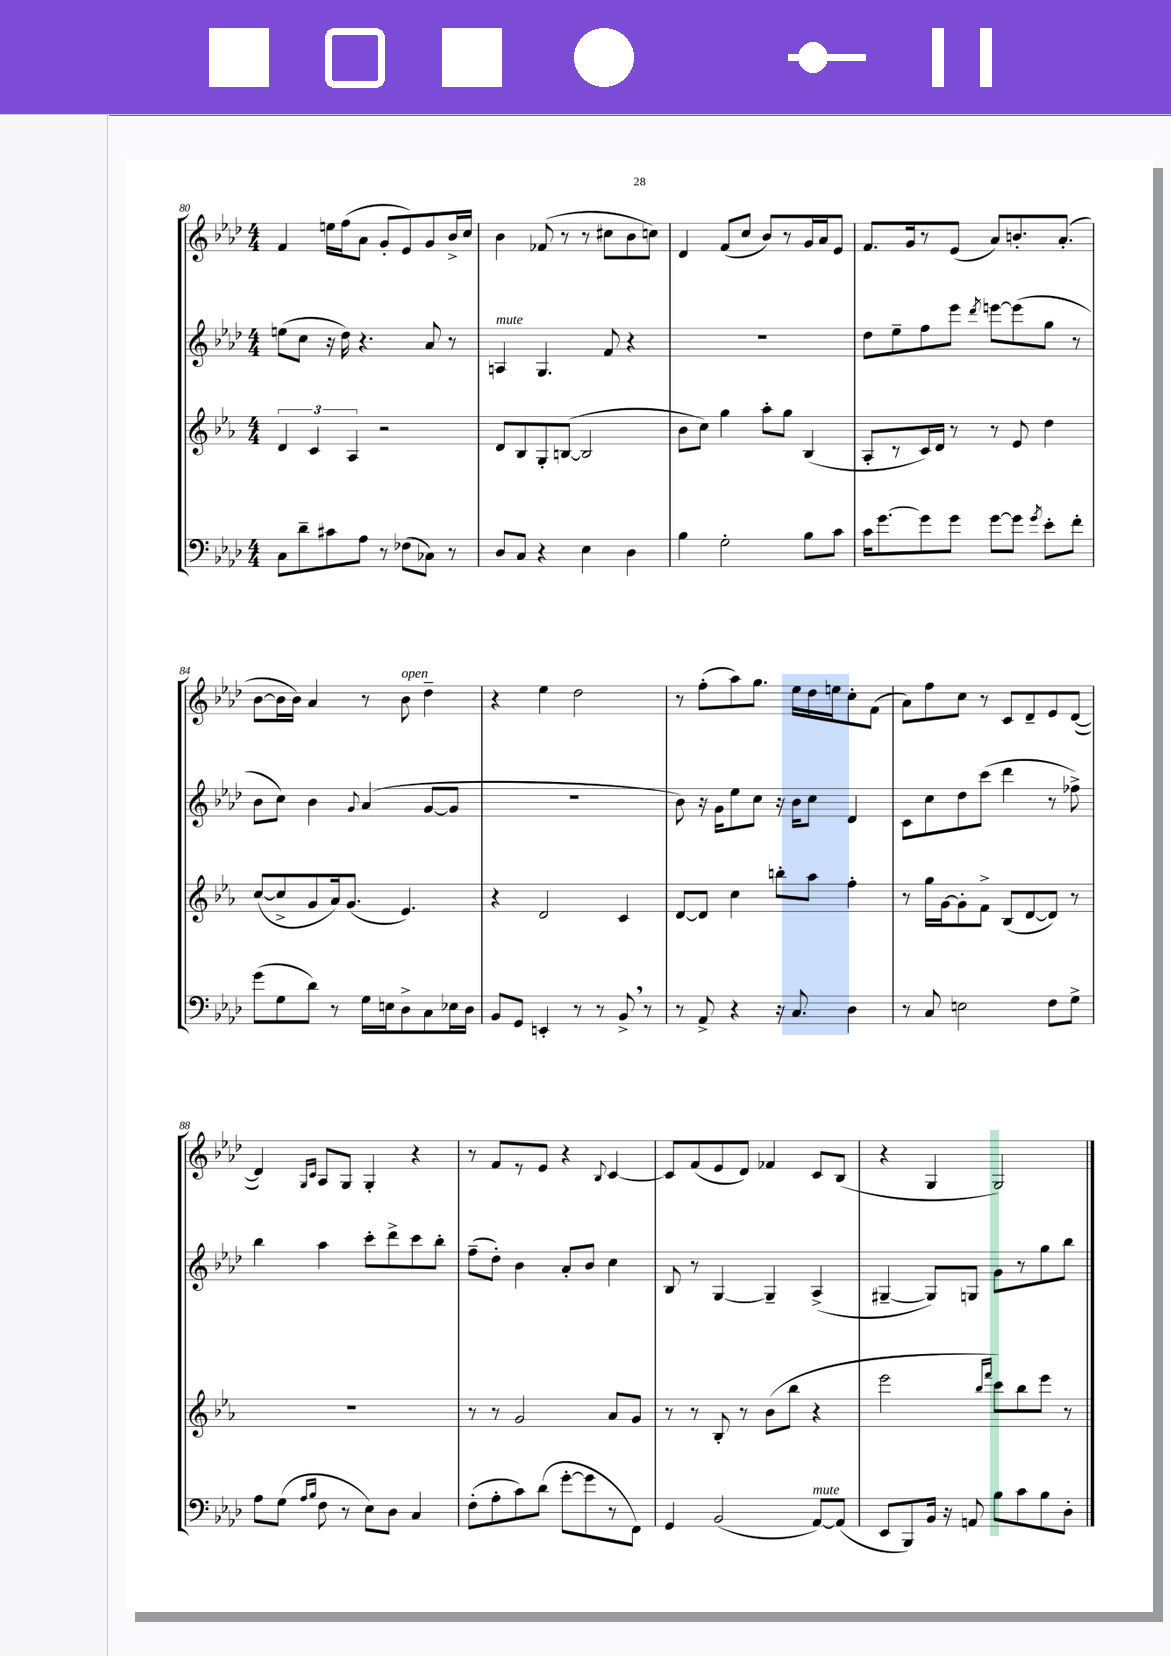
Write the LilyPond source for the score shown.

<<
\new StaffGroup <<
\new Staff = "s0" {
    \clef treble \key aes \major \numericTimeSignature \time 4/4
    \autoBeamOff f'4 e''16[ f''16( aes'8] g'8[-. ees'8) g'8 bes'16-> c''16] |
    bes'4 fes'8( r8 r8 cis''8[ bes'8 c''8]) |
    des'4 f'8[( c''8] bes'8[) r8 g'16 aes'16 ees'8] |
    f'8.[ g'16 r8 ees'8]( aes'8[) b'8.-. aes'8.]-.( |
    bes'8[~ bes'16 bes'16]) aes'4 r8 bes'8^\markup { \italic "open" } des''4-- |
    r4 ees''4 des''2 |
    r8 f''8[-.( aes''8) g''8.] ees''16[ des''16 e''16 c''8-. f'8]( |
    aes'8[) f''8 c''8] r8 c'8[ des'8-- ees'8 des'8]~( |
    des'4) \grace { g16[ c'16] } aes8[ g8] g4-. r4 |
    r8 f'8[ r8 ees'8] r4 \appoggiatura { bes8 } c'4~ |
    c'8[ f'8( ees'8 des'8]) fes'4 c'8[ bes8]( |
    r4 g4 g2) \bar "|." |
}
\new Staff = "s1" {
    \clef treble \key aes \major \numericTimeSignature \time 4/4
    \autoBeamOff e''8[( c''8] r16 des''16) r4. aes'8 r8 |
    a4^\markup { \italic "mute" } g4. f'8 r4 |
    R1 |
    des''8[ ees''8-- f''8 ees'''8] \acciaccatura { des'''8 } e'''8[~ e'''8( g''8] r8 |
    bes'8[ c''8]) bes'4 \appoggiatura { g'8 } aes'4( g'8[~ g'8] |
    R1 |
    bes'8) r16 g'16[ ees''8 c''8] r16 bes'16[ c''8] des'4 |
    c'8[ c''8 des''8 c'''8]( des'''4 r8 fes''8->) |
    bes''4 aes''4 c'''8[-. des'''8-> c'''8 bes''8]-. |
    f''8[--( des''8]-.) bes'4 aes'8[-. bes'8] c''4 |
    bes8 r8 g4~ g4-- aes4->( |
    gis4~-- gis8[) g8] g'8[ r8 g''8 bes''8] \bar "|." |
}
\new Staff = "s2" {
    \clef treble \key ees \major \numericTimeSignature \time 4/4
    \autoBeamOff \tuplet 3/2 { d'4 c'4 aes4 } r2 |
    d'8[ bes8 g8-. b8]~( b2 |
    bes'8[ c''8]) g''4 aes''8[-. g''8] bes4( |
    aes8[-. r8 c'16) d'16] r8 r8 ees'8 d''4 |
    c''8[~( c''8-> g'8 aes'16) g'8.]( ees'4.) |
    r4 d'2 c'4 |
    d'8[~ d'8] c''4 b''8[-. aes''8] f''4-. |
    r8 g''16[ g'16~ g'8-. f'8]-> bes8[( d'8~ d'8]) r8 |
    R1 |
    r8 r8 g'2 aes'8[ g'8] |
    r8 r8 bes8-. r8 bes'8[( bes''8] r4 |
    ees'''2 \grace { bes''16[ f'''16] } c'''8[) bes''8 ees'''8] r8 \bar "|." |
}
\new Staff = "s3" {
    \clef bass \key aes \major \numericTimeSignature \time 4/4
    \autoBeamOff c8[ des'8-- cis'8 aes8] r8 fes8[( ces8]) r8 |
    des8[ c8] r4 ees4 des4 |
    bes4 g2-. bes8[ c'8] |
    c'16[ g'8.~ g'8 g'8] g'8[~ g'8] \acciaccatura { g'8 } ees'8[-. f'8]-. |
    g'8[( g8 des'8]) r8 g16[ e16 des8-> c8 ees16 des16] |
    bes,8[ g,8] e,4-. r8 r8 bes,8-> \breathe r8 |
    r8 aes,8-> r4 r16 c8. des4 |
    r8 c8 e2 f8[ g8]-> |
    aes8[ g8]( \grace { aes16[ bes16] } f8 r8 ees8[) des8] c4 |
    f8[-.( aes8-. c'8) des'8]( g'8[~-. g'8 r8 f,8]) |
    g,4 bes,2( aes,8[~^\markup { \italic "mute" }) aes,8]( |
    ees,8[ bes,,8) bes,16] r16 a,8 bes8[ c'8 bes8 des8]-. \bar "|." |
}
>>
>>
\layout { \context { \Score currentBarNumber = #80 } }
